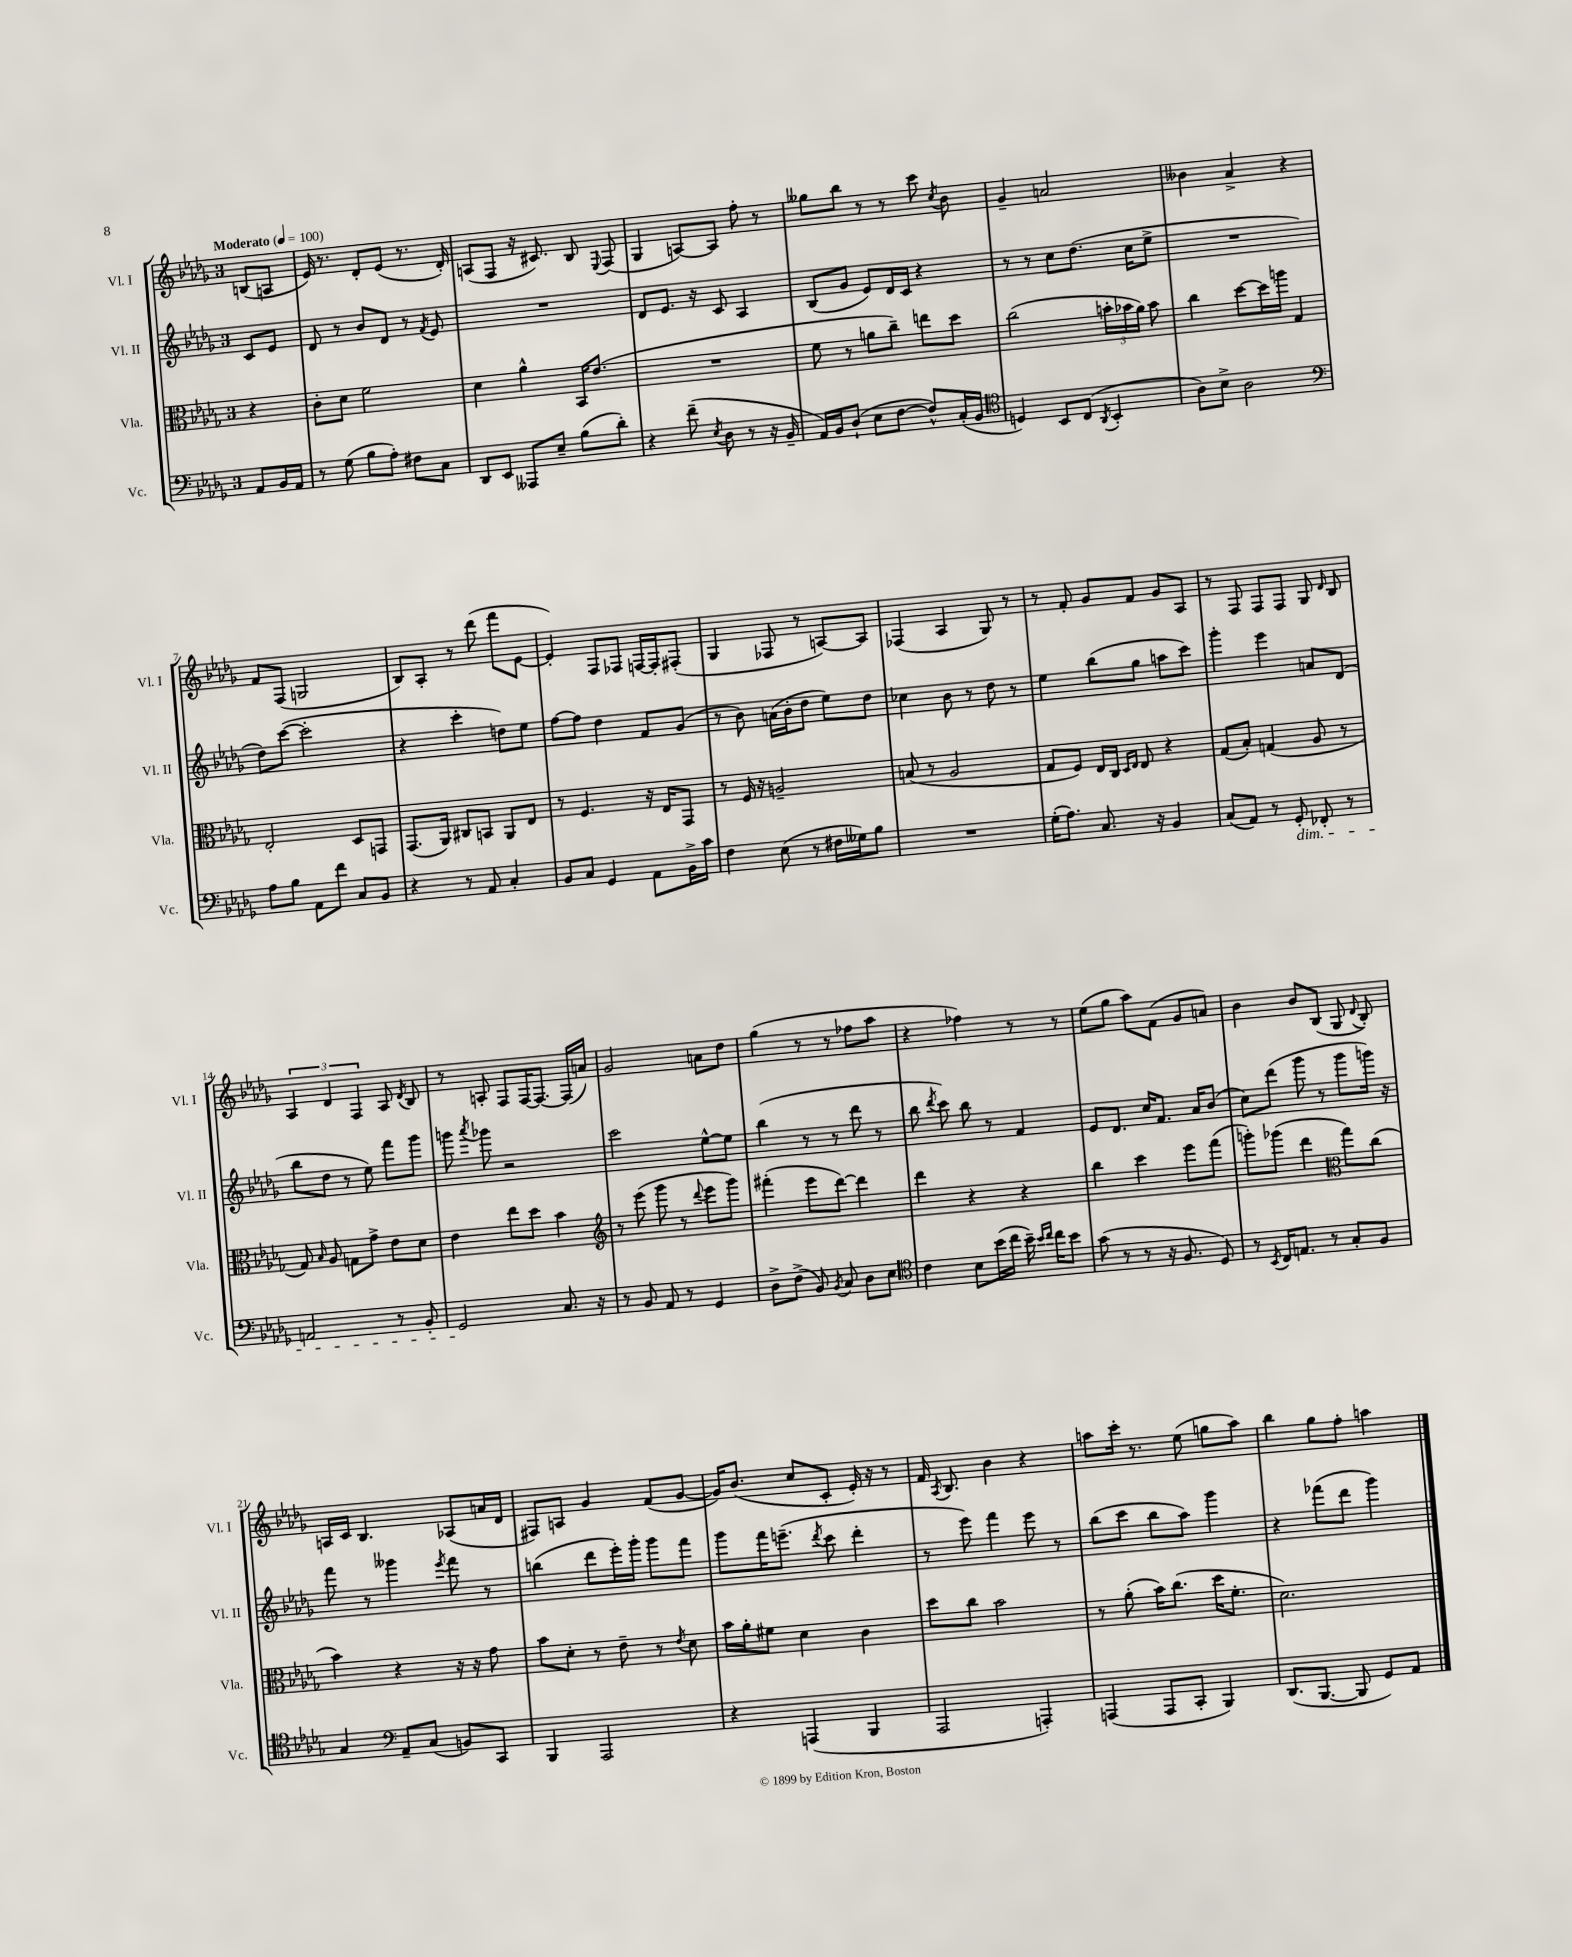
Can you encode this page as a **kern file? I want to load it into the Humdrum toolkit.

**kern	**kern	**kern	**kern
*part4	*part3	*part2	*part1
*staff4	*staff3	*staff2	*staff1
*I"Vc.	*I"Vla.	*I"Vl. II	*I"Vl. I
*I'Vc.	*I'Vla.	*I'Vl. II	*I'Vl. I
*clefF4	*clefC3	*clefG2	*clefG2
*k[b-e-a-d-g-]	*k[b-e-a-d-g-]	*k[b-e-a-d-g-]	*k[b-e-a-d-g-]
*M3/4	*M3/4	*M3/4	*M3/4
*MM100	*MM100	*MM100	*MM100
=	=	=	=
!	!	!	!LO:TX:a:B:t=Moderato
8AA-/L	4r	8c/L	(8Bn/L
16BB-/L	.	8e-/J	8An/J
16AA-/JJ	.	.	.
=1	=1	=1	=1
8r	8c'\L	8d-/	16e-/)
.	.	.	8.r
(8G-\	8d-\J	8r	.
8B-\L	2f\	8b-/L	8d-'/L
8A-'\J)	.	8d-/J	(8e-/J
8F#X\L	.	8r	8.r
.	.	8qf/	.
8C\J	.	8e-/	.
.	.	.	16d-'/)
=2	=2	=2	=2
8DD-/L	4d-\	2.r	(8An/L
8EE-/J	.	.	8F/J
8AAA--X/L	4a-^^\	.	16r
.	.	.	8.c#X/)
8E-~/J	.	.	.
(8B-\L	16BB-/KL	.	8B-/
.	(8.e-/J	.	.
.	.	.	8qqE-/
8d-'\J)	.	.	(8F/
=3	=3	=3	=3
4r	2.r	8d-/L	4G-/
.	.	8.e-/J	.
(8f~\	.	.	[8An/L)
.	.	16r	.
8qE-/	.	.	.
8D-\	.	8c/	8A/J]
8r	.	4A-/	8ff'\
16r	.	.	8r
16BB-~/	.	.	.
=4	=4	=4	=4
16AA-/LL)	8f\	(8B-/L	8gg--X\L
16BB-/J	.	.	.
(8D-`/J	8r	8g-/J	8bb-\J
8E-\L	8an\L	8e-/L)	8r
[8F\J	8cc~\J)	16d-/L	8r
.	.	16c/JJ	.
8F^^/L])	8een\L	4r	8ccc\
.	.	.	8qcc/
(16C'/L	8dd-\J	.	8b-\
16BB-/JJ	.	.	.
=5	=5	=5	=5
*clefC4	*	*	*
4Dn/)	(2cc\	8r	4g-~/
.	.	8r	.
8BB-/L	.	8cc\L	2an/
(8C/J	.	(8.dd-\J	.
8qAA-/	.	.	.
4BB-'/	24bn'\LL	.	.
.	24b-X\	.	.
.	.	16cc\KL	.
.	24a-\JJ)	.	.
.	8b-\	8ee-^\J	.
=6	=6	=6	=6
8A-\L)	4cc\	2.r	4b--X\
8B-^\J	.	.	.
2A-\	[8dd-\L	.	4a-^/
.	16dd-\L]	.	.
.	16aan\JJ	.	.
.	4G-/	.	4r
!!LO:LB:g=z
=7	=7	=7	=7
*clefF4	*	*	*
8A-\L	2E-'/	8dd-\L)	8f/L
8B-\J	.	([8ccc\J	(8F/J
8AA-\L	.	2ccc'\]	2Gn/
8f\J	.	.	.
8C/L	8D-/L	.	.
8BB-/J	8GGn/J	.	.
=8	=8	=8	=8
4r	(8.GG-/L	4r	8B-/L)
.	.	.	8A-'/J
.	16AA-/Jk)	.	.
8r	8C#X/L	4ccc'\	8r
8AA-/	8BBn/J	.	(8ddd-\
4C'/	8AA-/L	8ddn\L)	8fff\L
.	8E-/J	8ee-\J	[8e-\J
=9	=9	=9	=9
8BB-/L	8r	[8ff\L	4e-'/])
8C/J	4.F/	8ff\J]	.
4GG-/	.	4dd-\	8F/L
.	.	.	8F-X/J
8AA-\L	16r	8f/L	[16Fn/LL
.	16E-/KL	.	16F'/J]
16BB-^\L	8GG-/J	(8g-/J	(8F#X'/J
16c\JJ	.	.	.
=10	=10	=10	=10
4F\	8r	8r	4G-/
.	16F/	8b-\)	.
.	16r	.	.
(8E-\	2An~/	(16an\LL	8F-X/
.	.	16b-'\J	.
8r	.	8dd-\J	8r
16F#X\LL	.	8ee-\L)	[8An/L)
16G--X\J)	.	.	.
8B-\J	.	8dd-\J	8A/J]
=11	=11	=11	=11
2.r	(8Bn/	4cc-X\	(4F-X/
.	8r	.	.
.	2A-/	8b-\	4A-/
.	.	8r	.
.	.	8dd-\	8G-/)
.	.	8r	8r
=12	=12	=12	=12
(16G-'\KL	8G-/L	4ee-\	8r
8.A-\J)	.	.	.
.	8F/J)	.	8f'/
8.C/	16E-/LL	(8bb-\L	8g-/L
.	16C/JJ	.	.
.	16qqD-/LL	.	.
.	16qqE-/JJ	.	.
.	8E-/	8gg-\J	8f/J
16r	.	.	.
4BB-/	4r	8aan\L	8g-/L
.	.	8ccc\J)	8A-/J
=13	=13	=13	=13
(8C/L	(8G-/L	4ggg-'\	8r
8AA-/J)	8B-'/J)	.	8F/
8r	(4Gn/	4eee-\	8F/L
!LO:TX:b:i:t=dim.	!	!	!
8GG-'/	.	.	8F/J
8FF-X'/	8A-/	8an/L	8G-/
.	.	.	16qqd-/
8r	8r	(8d-/J	8B-/
!!LO:LB:g=z
=14	=14	=14	=14
2AAn/	8G-/)	8bb-\L	6A-/
.	16qqB-/	.	.
.	8A-/	8dd-\J	.
.	.	.	6d-/
.	8Gn\L	8r	.
.	.	.	6F/
.	8g-^\J	8ee-\)	.
8r	8e-\L	8fff\L	8A-/
.	.	.	8qd-/
8BB-'/	8d-\J	8ggg-\J	8B-/
=15	=15	=15	=15
2GG-/	4e-\	8gggn\	8r
.	.	8qaaa-/	.
.	.	8ggg-X\	8An'/
.	8ee-\L	2r	8F/L
.	8dd-\J	.	[16F/K
.	.	.	8.F/J_
8.C/	4b-\	.	.
.	.	.	(16F/LL]
16r	.	.	16an/JJ)
=16	=16	=16	=16
*	*clefG2	*	*
8r	8r	2ccc\	2g-/
8BB-/	(8eee-\	.	.
8AA-/	8ggg-\	.	.
8r	8r	.	.
.	8qqddd-/	.	.
4GG-/	8eee-\L	[8ee-^^\L	8an\L
.	8ggg-\J)	8ee-\J]	8dd-\J
=17	=17	=17	=17
8D-^\L	(4fff#X'\	(4bb-\	(4gg-\
(8F^\J	.	.	.
8BB-/)	8eee-\L	8r	8r
8qBB-/	.	.	.
8C/	[8ddd-\J)	8r	8r
8D-\L	4ddd-\]	8ddd-\	8ff-X\L
8E-\J	.	8r	8aa-\J
=18	=18	=18	=18
*clefC4	*	*	*
4c\	4ddd-\	8bb-\	4r
.	.	8qddd-/	.
.	.	8ccc\)	.
8B-\L	4r	8bb-\	4ff-X\)
(16b-\L	.	8r	.
16cc\JJ	.	.	.
16b-~\)	4r	4f/	8r
16qqb-/LL	.	.	.
16qqcc/JJ	.	.	.
16cc\KL	.	.	.
8b-\J	.	.	8r
=19	=19	=19	=19
(8g-\	4bb-\	8e-/L	(8ee-\L
8r	.	8.d-/J	8gg-\J
8r	4ccc\	.	8aa-\L)
.	.	16cc/KL	.
16r	.	8.f/J	(8f\J
8.F/	.	.	.
.	8eee-\L	.	8g-/L
.	.	16a-/KL	.
8D-/)	(8fff\J	(8b-/J	8an/J)
=20	=20	=20	=20
8r	8gggn'\L)	8cc\L)	4b-\
8qBB-/	.	.	.
16C/KL	(8ggg-X\J	(8ddd-\J	.
8.En/J	.	.	.
.	4ddd-\	8ggg-\	8b-/L
8r	.	8r	(8B-/J
*	*clefC3	*	*
8G-'/L	8gg-\L)	8ggg-\L	8G-/
.	.	.	8qqd-/
8F/J	(8cc\J	16gggn\Jk)	8B-'/)
.	.	16r	.
!!LO:LB:g=z
=21	=21	=21	=21
4G-/	4b-\)	8fff\	16An/LL
.	.	.	16c/JJ
.	.	8r	4.B-/
*clefF4	*	*	*
8AA-~/L	4r	4ggg--X\	.
(8C/J	.	.	.
.	.	8qeee-/	.
8BBn/L)	16r	8fff\	(8A-X/L
.	16r	.	.
8CC/J	8g-\	8r	16an/L
.	.	.	16d-/JJ
=22	=22	=22	=22
4BBB-/	8b-\L	(4bbn\	8F#X/L)
.	8d-'\J	.	8An/J
2AAA-/	8r	8ddd-\L	4g-/
.	8e-~\	16eee-'\L)	.
.	.	16ggg-'\JJ	.
.	8r	8ggg-\L	(8f/L
.	8qe-/	.	.
.	8d-\	8fff\J	[8g-/J
=23	=23	=23	=23
4r	16b-\LL	8ggg-\L	16g-/KL])
.	16a-'\J	.	(8.b-/J
.	8f#X\J	16fff\K	.
.	.	(8.eeen~\J	.
(4AAAn/	4d-\	.	8cc/L
.	.	8qddd-/	.
.	.	8ccc\	8c'/J
4BBB-/	4c\	4ddd-'\	16e-'/)
.	.	.	16r
.	.	.	8r
=24	=24	=24	=24
2AAA-/	8dd-\L	8r	16f/
.	.	.	8qA-/
.	.	.	8.B-/
.	8cc\J	8eee-\)	.
.	2b-\	4fff\	4b-\
4AAAn'/)	.	8eee-\	4r
.	.	8r	.
=25	=25	=25	=25
(4AAAn/	8r	(8bb-\L	8aan\L
.	(8a-'\	8ccc\J	16ccc'\Jk
.	.	.	8.r
8AAA/L	16b-\KL)	8bb-\L	.
.	(8.cc\J	.	.
8CC'/J	.	8aa-\J)	(8ee-\
4BBB-/)	16dd-\KL	4ggg-\	8ggn\L
.	8.f'\J	.	.
.	.	.	8aa\J)
=26	=26	=26	=26
(8.DD-/L	2.d-\)	4r	4bb-\
[8.BBB-/J	.	.	.
.	.	(8fff-X\L	8gg-\L
8BBB-/]	.	8ddd-\J	8ff'\J
8GG-/L)	.	4ggg-\)	4aan\
8AA-/J	.	.	.
==	==	==	==
*-	*-	*-	*-
